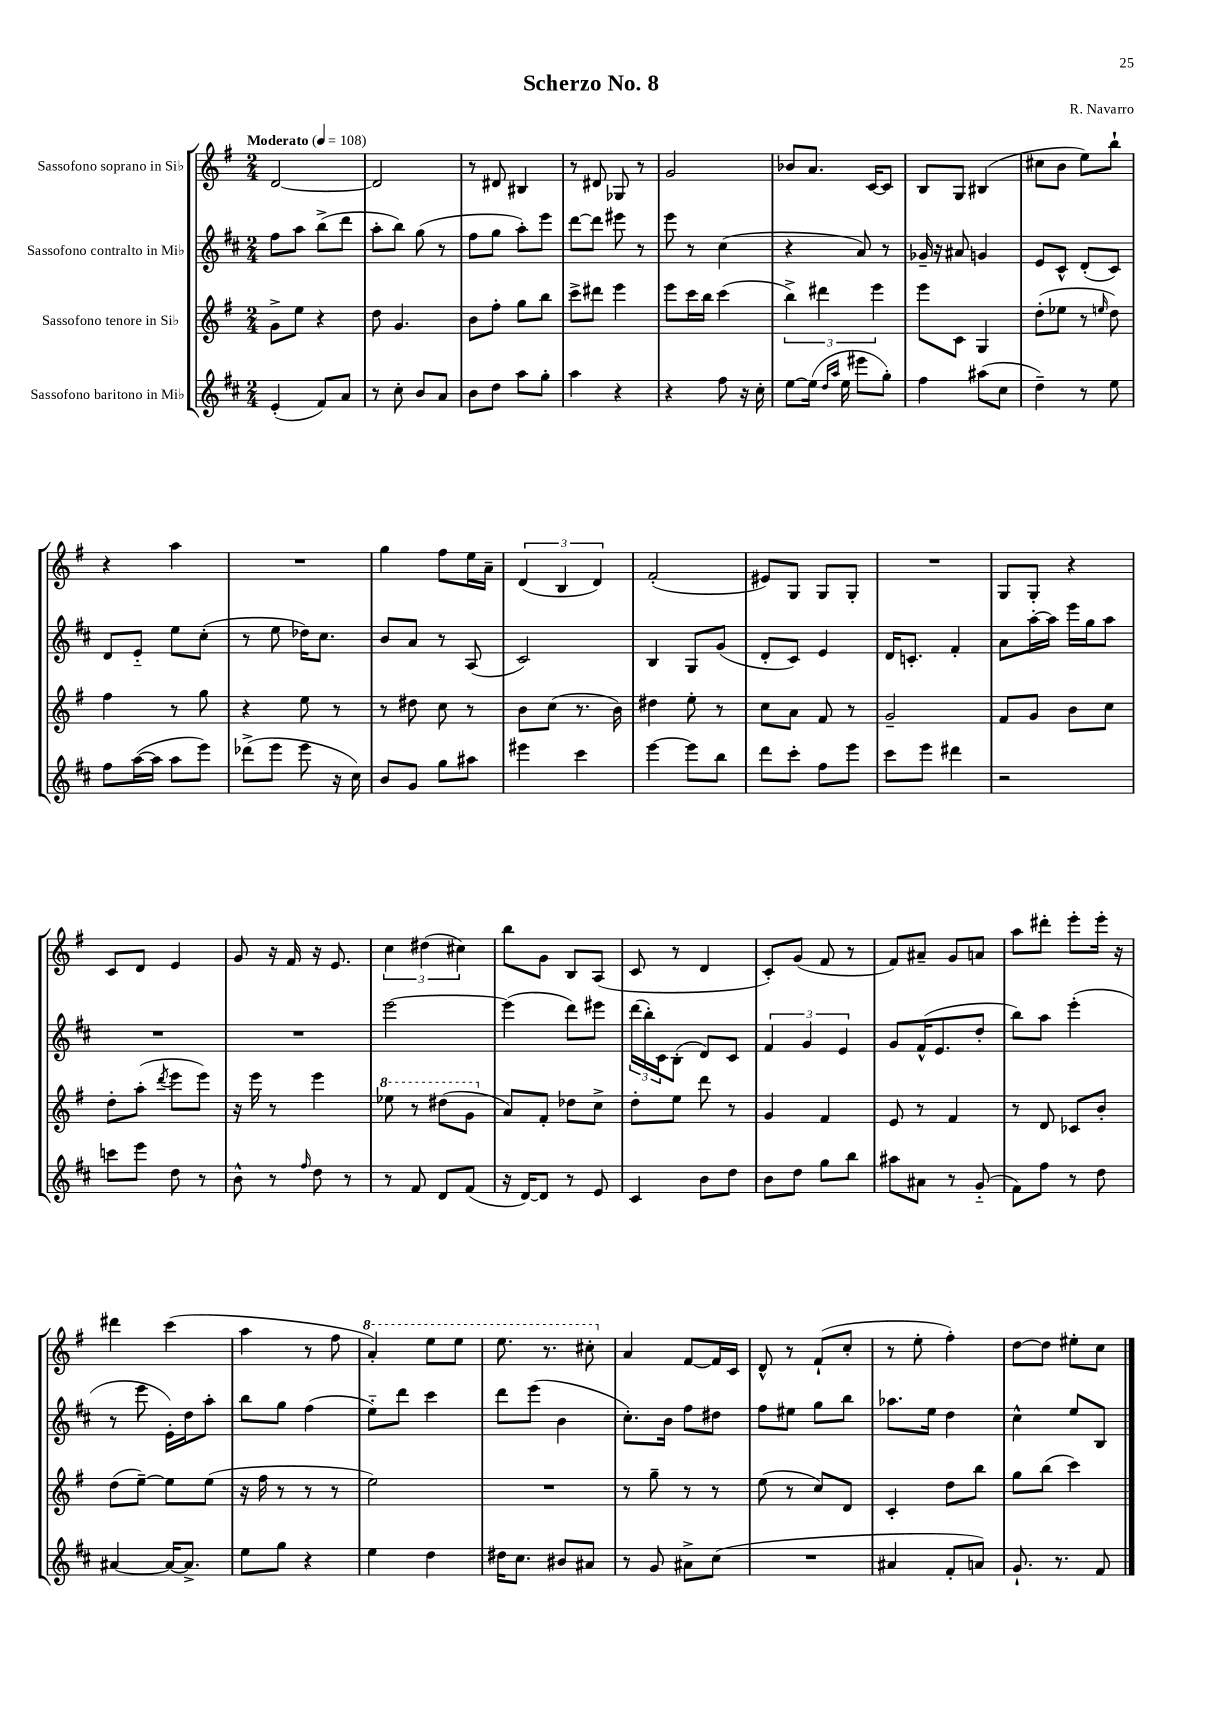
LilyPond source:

\header { title = "Scherzo No. 8" composer = "R. Navarro" }
<<
\new StaffGroup <<
\new Staff = "s0" \with { instrumentName = "Sassofono soprano in Sib" } {
    \clef treble \key g \major \numericTimeSignature \time 2/4 \tempo "Moderato" 4 = 108
    d'2~ |
    d'2 |
    r8 dis'8 bis4 |
    r8 dis'8 ges8 r8 |
    g'2 |
    bes'8 a'8. c'16~ c'8 |
    b8 g8 bis4( |
    cis''8 b'8 e''8) b''8-! |
    r4 a''4 |
    R2 |
    g''4 fis''8 e''16 a'16-- |
    \tuplet 3/2 { d'4( b4 d'4) } |
    fis'2-.( |
    eis'8) g8 g8 g8-. |
    R2 |
    g8 g8-. r4 |
    c'8 d'8 e'4 |
    g'8 r16 fis'16 r16 e'8. |
    \tuplet 3/2 { c''4 dis''4( cis''4) } |
    b''8 g'8 b8 a8( |
    c'8 r8 d'4 |
    c'8-.) g'8( fis'8 r8 |
    fis'8) ais'8-- g'8 a'8 |
    a''8 dis'''8-. e'''8-. e'''16-. r16 |
    dis'''4 c'''4( |
    a''4 r8 fis''8 |
    \ottava #1 a''4-.) e'''8 e'''8 |
    e'''8. r8. cis'''8-. \ottava #0 |
    a'4 fis'8~ fis'16 c'16 |
    d'8-^ r8 fis'8-!( c''8-. |
    r8 e''8-. fis''4-.) |
    d''8~ d''8 eis''8-. c''8 \bar "|." |
}
\new Staff = "s1" \with { instrumentName = "Sassofono contralto in Mib" } {
    \clef treble \key d \major \numericTimeSignature \time 2/4
    fis''8 a''8 b''8->( d'''8 |
    a''8-. b''8) g''8( r8 |
    fis''8 g''8 a''8-.) e'''8 |
    d'''8~ d'''8 eis'''8 r8 |
    e'''8 r8 cis''4( |
    r4 a'8) r8 |
    ges'16-- r16 ais'8 g'4 |
    e'8 cis'8-^ d'8-.( cis'8) |
    d'8 e'8-_ e''8 cis''8-.( |
    r8 e''8 des''16) cis''8. |
    b'8 a'8 r8 a8( |
    cis'2) |
    b4 g8 g'8( |
    d'8-. cis'8) e'4 |
    d'16 c'8.-. fis'4-. |
    a'8 a''16~-. a''16 e'''16 g''16 a''8 |
    R2 |
    R2 |
    e'''2~ |
    e'''4( d'''8) eis'''8 |
    \tuplet 3/2 { d'''16( b''16-.) cis'16 } b8-.( d'8) cis'8 |
    \tuplet 3/2 { fis'4 g'4 e'4 } |
    g'8 fis'16-^( e'8. d''8-. |
    b''8) a''8 e'''4-.( |
    r8 e'''8 e'16-.) d''16 a''8-. |
    b''8 g''8 fis''4( |
    e''8-_) d'''8 cis'''4 |
    d'''8 e'''8( b'4 |
    cis''8.-.) b'16 fis''8 dis''8 |
    fis''8 eis''8 g''8 b''8 |
    aes''8. e''16 d''4 |
    cis''4-^ e''8 b8 \bar "|." |
}
\new Staff = "s2" \with { instrumentName = "Sassofono tenore in Sib" } {
    \clef treble \key g \major \numericTimeSignature \time 2/4
    g'8-> e''8 r4 |
    d''8 g'4. |
    b'8 fis''8-. g''8 b''8 |
    c'''8-> dis'''8 e'''4 |
    e'''8 c'''16 b''16 c'''4( |
    \tuplet 3/2 { b''4->) dis'''4 e'''4 } |
    e'''8 c'8 g4 |
    d''8-.( ees''8 r8 \grace { e''16 } d''8) |
    fis''4 r8 g''8 |
    r4 e''8 r8 |
    r8 dis''8 c''8 r8 |
    b'8 c''8( r8. b'16) |
    dis''4 e''8-. r8 |
    c''8 a'8 fis'8 r8 |
    g'2-- |
    fis'8 g'8 b'8 c''8 |
    d''8-. a''8-.( \acciaccatura { d'''8 } e'''8 e'''8) |
    r16 e'''16 r8 e'''4 |
    \ottava #1 ees'''8 r8 dis'''8( g''8 \ottava #0 |
    a'8) fis'8-. des''8 c''8-> |
    d''8-. e''8 d'''8 r8 |
    g'4 fis'4 |
    e'8 r8 fis'4 |
    r8 d'8 ces'8 b'8-. |
    d''8( e''8~--) e''8 e''8( |
    r16 fis''16 r8 r8 r8 |
    e''2) |
    R2 |
    r8 g''8-- r8 r8 |
    e''8( r8 c''8) d'8 |
    c'4-. d''8 b''8 |
    g''8 b''8( c'''4) \bar "|." |
}
\new Staff = "s3" \with { instrumentName = "Sassofono baritono in Mib" } {
    \clef treble \key d \major \numericTimeSignature \time 2/4
    e'4-.( fis'8) a'8 |
    r8 cis''8-. b'8 a'8 |
    b'8 d''8 a''8 g''8-. |
    a''4 r4 |
    r4 fis''8 r16 cis''16-. |
    e''8~ e''16( \grace { d''16 a''16 } e''16 eis'''8 g''8-.) |
    fis''4 ais''8( cis''8 |
    d''4--) r8 e''8 |
    fis''8 a''16~( a''16 a''8 e'''8) |
    des'''8->( e'''8 e'''8 r16 cis''16) |
    b'8 g'8 g''8 ais''8 |
    eis'''4 cis'''4 |
    e'''4~ e'''8 b''8 |
    d'''8 cis'''8-. fis''8 e'''8 |
    cis'''8 e'''8 dis'''4 |
    r2 |
    c'''8 e'''8 d''8 r8 |
    b'8-^ r8 \grace { fis''16 } d''8 r8 |
    r8 fis'8 d'8 fis'8( |
    r16 d'16~) d'8 r8 e'8 |
    cis'4 b'8 d''8 |
    b'8 d''8 g''8 b''8 |
    ais''8 ais'8 r8 g'8-_( |
    fis'8) fis''8 r8 d''8 |
    ais'4~ ais'16~ ais'8.-> |
    e''8 g''8 r4 |
    e''4 d''4 |
    dis''16 cis''8. bis'8 ais'8 |
    r8 g'8 ais'8-> cis''8( |
    R2 |
    ais'4 fis'8-. a'8) |
    g'8.-! r8. fis'8 \bar "|." |
}
>>
>>
\layout { \context { \Score \remove "Bar_number_engraver" } }
